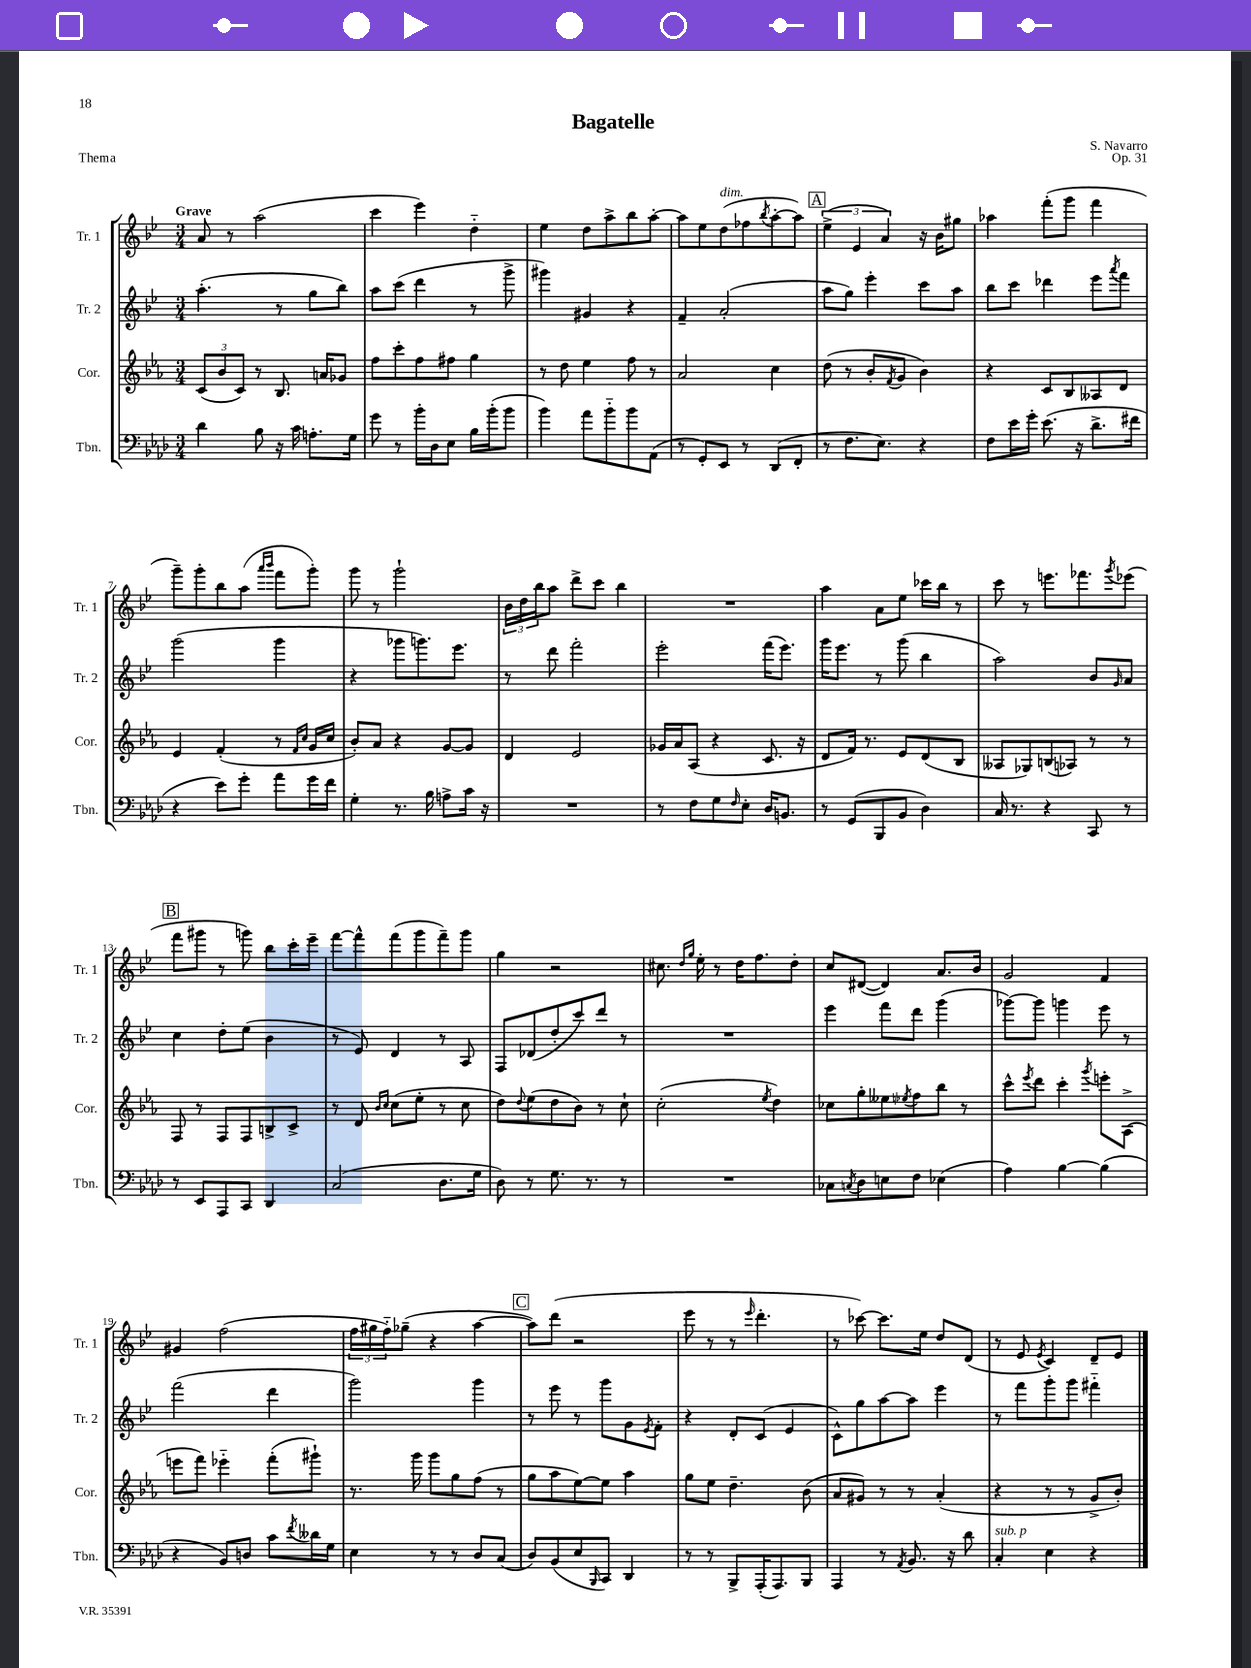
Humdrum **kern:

**kern	**kern	**kern	**kern
*staff4	*staff3	*staff2	*staff1
*clefF4	*clefG2	*clefG2	*clefG2
*k[b-e-a-d-]	*k[b-e-a-]	*k[b-e-]	*k[b-e-]
*M3/4	*M3/4	*M3/4	*M3/4
4d-	(12c	(4.aa'	8a
.	12b-	.	.
.	.	.	8r
.	12c)	.	.
8B-	8r	.	(2aa
16r	8.B-	8r	.
16c	.	.	.
8.A'	.	8gg	.
.	16a	.	.
.	8g-	8bb-)	.
16G	.	.	.
=	=	=	=
8g	8ff	8aa	4ccc
8r	8ccc'	(8ccc	.
16b-'	8ff	4ddd	4eee-)
16D-	.	.	.
8E-	8ff#	.	.
16B-	4gg	8r	4dd'~
(16b-'	.	.	.
8b-	.	8ggg^	.
=	=	=	=
4b-)	8r	4ggg#)	4ee-
.	8dd	.	.
8a-	4ee-	4g#	8dd
8b-'~	.	.	8aa^
8b-	8ff	4r	8bb-
(8AA-	8r	.	[8aa'
=	=	=	=
8r	2a-	4f~	8aa]
8GG')	.	.	8ee-
8EE-	.	(2a'	(8dd
8r	.	.	8ff-
.	.	.	8qbb-
(8DD-	4cc	.	[8aa'
8FF'	.	.	8aa])
=	=	=	=
8r	(8dd	8aa	(6ee-^
8.F	8r	8gg)	.
.	.	.	6e-
.	8b-'	4eee-'	.
8.E-)	.	.	.
.	.	.	6a)
.	8qf	.	.
.	8g	.	.
4r	4b-)	8ccc	16r
.	.	.	16b-
.	.	8aa	8gg#
=	=	=	=
8F	4r	8bb-	4aa-
16e-	.	8ccc	.
16g'	.	.	.
(8.e-	8c	4ddd-	(8fff'
.	8B-	.	8ggg
16r	.	.	.
8.d-^	8A--	8eee-	4fff
.	.	8qaaa	.
.	8d	8fff	.
16f#	.	.	.
=	=	=	=
4r	4e-	(2ggg	8ggg~)
.	.	.	8ggg'
8e-)	(4f'	.	8bb-
8g'	.	.	(8aa
.	.	.	16qqaaa
.	.	.	16qqbbb-
8a-	8r	4ggg	8fff
.	16qqf	.	.
.	16qqcc	.	.
16g	16g	.	8ggg')
16f	16cc	.	.
=	=	=	=
4G'	8b-')	4r	8ggg
.	8a-	.	8r
8.r	4r	8ggg-	2ggg`
.	.	8.ggg)	.
16B-	.	.	.
8A^	[8g	.	.
.	.	8.eee-	.
16c	8g]	.	.
16r	.	.	.
=	=	=	=
2.r	4d	8r	24b-
.	.	.	24dd
.	.	.	24bb-
.	.	8ddd	8aa
.	2e-	2fff'	8ddd^
.	.	.	8ccc
.	.	.	4bb-
=	=	=	=
8r	16g-	2eee-'	2.r
.	16a-	.	.
8F	(8A-	.	.
8G	4r	.	.
16qqF	.	.	.
8E-'	.	.	.
16D-	8.c	(16fff	.
8.BB	.	8.eee-)	.
.	16r	.	.
=	=	=	=
8r	8d	16ggg	4aa
.	.	8.eee-	.
(8GG	16f)	.	.
.	8.r	.	.
8BBB-	.	8r	8a
8BB-	8e-	(8ggg	8ee-
4D-)	(8d	4bb-	16ccc-
.	.	.	16bb-
.	8B-	.	8r
=	=	=	=
16C	8A--	2aa)	8ccc
8.r	.	.	.
.	8G-)	.	8r
4r	(8B	.	8.eee
.	8A-)	.	.
.	.	.	8.fff-
8CC	8r	8b-	.
.	.	16qqg	8qggg
8r	8r	8a	(8eee-
=	=	=	=
8r	8F	4cc	8fff
8EE-	8r	.	8ggg#
8AAA-	8F	8dd'	8r
8CC	8F	(8ee-	8ggg)
4DD-	8B^	4b-	8bb-
.	8c^	.	16ccc'
.	.	.	16eee-~
=	=	=	=
(2C	8r	8r	[8fff
.	8d	8e-)	8fff^^]
.	16qqb-	.	.
.	16qqcc	.	.
.	(8cc	4d	(8fff
.	8ee-'	.	8ggg
8.D-	8r	8r	8fff~)
.	8cc	8A	8ggg
16G	.	.	.
=	=	=	=
8D-)	8dd)	8F	4gg
.	8qqdd	.	.
8r	(8ee-	(8d-	.
8.G	8dd	8dd'	2r
.	8b-)	8ccc)	.
8.r	.	.	.
.	8r	8ddd	.
8r	8cc`	8r	.
=	=	=	=
2.r	(2cc'	2.r	8.cc#
.	.	.	16qqdd
.	.	.	16qqgg
.	.	.	16ee-'
.	.	.	8r
.	.	.	16dd
.	.	.	8.ff
.	8qee-	.	.
.	4dd)	.	.
.	.	.	8dd'
=	=	=	=
8C-	8cc-	4eee-	8cc
8qC	.	.	.
8D-	8gg'	.	([8d#
8E	8ee--	8fff	4d#])
.	8qee-	.	.
8F	8ff	8ddd	.
(4E-	8bb-	(4ggg	8.a
.	8r	.	.
.	.	.	16b-
=	=	=	=
4A-)	8ccc^^	[8ggg-)	2g
.	8qeee-	.	.
.	8ddd	8ggg-]	.
[4B-	4ccc'	4ggg	.
.	8qggg	.	.
(4B-]	8eee'	8eee-	4f
.	(8A-^	8r	.
=	=	=	=
4r	8eee	(2fff	4g#
.	8fff)	.	.
8BB-)	4eee-'~	.	(2ff
8D	.	.	.
8c	(8fff'	4ddd	.
8qf	.	.	.
16d--	8ggg#`)	.	.
16G	.	.	.
=	=	=	=
4E-	8.r	2ggg)	24ff
.	.	.	24gg#
.	.	.	24ff'~)
.	.	.	(8gg-~
.	16ggg	.	.
8r	8ggg	.	4r
8r	8gg	.	.
8D-	(8ff	4ggg	[4aa
(8C	8r	.	.
=	=	=	=
8D-)	8gg	8r	8aa])
(8BB-	8aa-	8eee-	(8ddd
8E-	[8ee-)	8r	2r
16qqBBB-	.	.	.
8CC)	8ee-]	8ggg	.
4DD-	4aa-	8g	.
.	.	8qe-	.
.	.	8f'	.
=	=	=	=
8r	8gg	4r	8eee-
8r	8ee-	.	8r
8BBB-^	4.dd~	8d'	8r
.	.	.	16qqeee-
(16AAA-'	.	(8c	4.ddd'
8.AAA-)	.	.	.
.	.	4e-	.
8BBB-	(8b-	.	.
=	=	=	=
4AAA-	8a-	8c^^)	8r
.	8g#)	8gg	[8ccc-)
8r	8r	[8aa	8.ccc-]
8qAA-	.	.	.
8.BB-	8r	8aa]	.
.	.	.	16ee-
.	(4a-'	4eee-	8dd
16r	.	.	.
8d-	.	.	(8d
=	=	=	=
4C'	4r	8r	8r
.	.	8fff	8e-
.	.	.	8qe-
4E-	8r	8ggg'	4c)
.	8r	8ggg	.
4r	8g^	4fff#'~	8d~
.	8b-')	.	8e-
==	==	==	==
*-	*-	*-	*-
